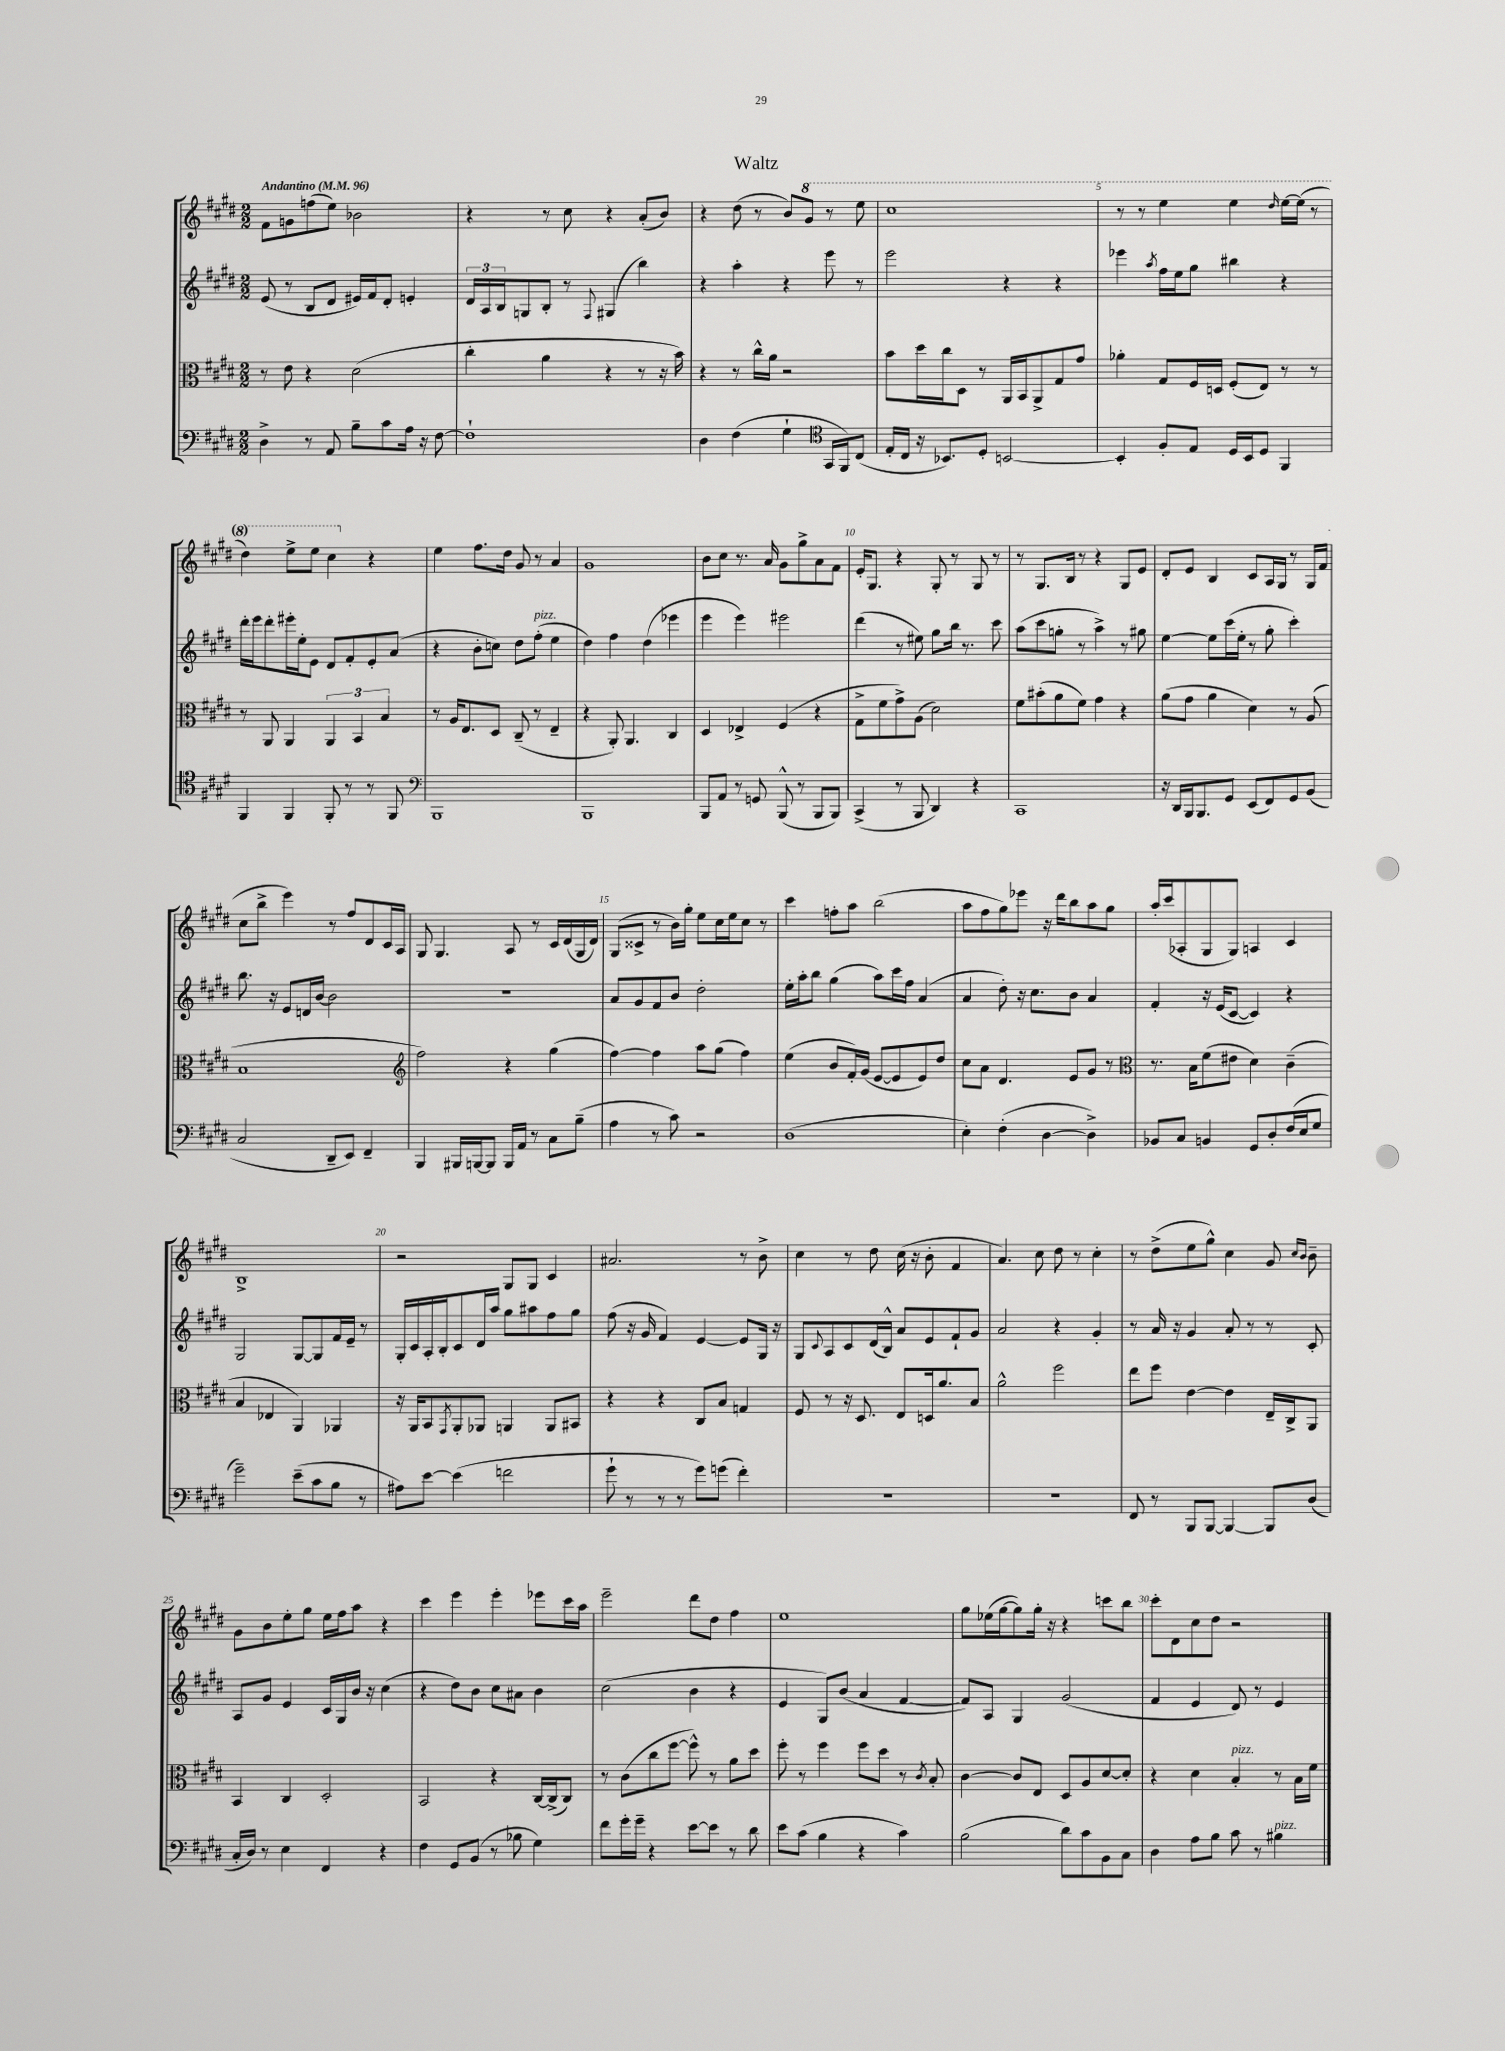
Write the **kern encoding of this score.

**kern	**kern	**kern	**kern
*staff4	*staff3	*staff2	*staff1
*clefF4	*clefC3	*clefG2	*clefG2
*k[f#c#g#d#]	*k[f#c#g#d#]	*k[f#c#g#d#]	*k[f#c#g#d#]
*M2/2	*M2/2	*M2/2	*M2/2
*MM96	*MM96	*MM96	*MM96
4D#^\	8r	(8e/	8f#\L
.	8e\	8r	8g\
8r	4r	8B/L	(8ff\
8AA/	.	8d#/J	8ee\J)
8B~\L	(2d#\	16e#/LL)	2b-\
.	.	16f#/J	.
8c#\	.	8d#'/J	.
16A\Jk	.	4e'/	.
16r	.	.	.
[8F#\	.	.	.
=	=	=	=
1F#`]	4cc#'\	24d#/LL	4r
.	.	24A/	.
.	.	24B/J	.
.	.	8G/	.
.	4a\	8B'/J	8r
.	.	8r	8cc#\
.	.	8qqF#/	.
.	4r	(4G#/	4r
.	8r	4bb\)	(8a'/L
.	16r	.	8b/J)
.	16b\)	.	.
=	=	=	=
4D#\	4r	4r	4r
(4F#\	8r	4aa'\	(8dd#\
.	16cc#^^\LL	.	8r
.	16a\JJ	.	.
4G#`\	2r	4r	8b/L)
.	.	.	8gg#/J
*clefC4	*	*	*
16GG#/LL	.	8eee\	8r
16FF#/J)	.	.	.
(8C#/J	.	8r	8eee\
=	=	=	=
16E'/LL	8b\L	2eee\	1ccc#
16C#/JJ	.	.	.
16r	16dd#\L	.	.
8.BB-/L)	16cc#\J	.	.
.	8D#\J	.	.
8D#'/J	8r	.	.
[2BB/	16AA/LL	4r	.
.	16BB/J	.	.
.	8AA^/	.	.
.	8G#/	4r	.
.	8g#/J	.	.
=	=	=	=
4BB'/]	4a-'\	4eee-\	8r
.	.	.	8r
.	.	8qaa/	.
8F#'/L	8G#/L	16ff#\LL	4eee\
.	.	16ee\J	.
8E/J	16F#/L	8gg#\J	.
.	16D/JJ	.	.
16D#/LL	(8F#'/L	4bb#\	4eee\
16BB/J	.	.	.
8D#/J	8E/J)	.	.
.	.	.	16qqddd#/
4FF#/	8r	4r	[16eee\LL
.	.	.	(16eee\]JJ
.	8r	.	8r
=	=	=	=
4FF#/	8r	16ddd#'\LL	4ddd#\)
.	.	16eee\J	.
.	8AA/	8ddd#'\	.
4FF#/	4AA/	16eee#'\L	8eee^\L
.	.	16ee'\J	.
.	.	8e\J	8eee\J
8FF#'/	6AA/	8d#/L	4ccc#\
8r	.	8f#'/	.
.	6BB/	.	.
8r	.	8e'/	4r
.	6B/	.	.
8FF#/	.	(8a/J	.
=	=	=	=
*clefF4	*	*	*
1BBB	8r	4r	4ee\
.	16A/LK	.	.
.	8.E/	.	.
.	.	8b'\L	8.ff#\L
.	8D#/J	8cc\J)	.
.	.	.	16dd#\Jk
.	(8C#~/	8dd#\L	8g#/
.	8r	(8ff#'\J	8r
.	4E~/	4ee\	4a/
=	=	=	=
1BBB	4r	4dd#\)	1g#
.	8AA'/)	4ff#\	.
.	4.AA/	.	.
.	.	(4dd#\	.
.	4C#/	4eee-\	.
=	=	=	=
8BBB/L	4D#/	4eee\	8b\L
8AA/J	.	.	8cc#\J
8r	4E-^/	4eee\)	8.r
8GG/	.	.	.
.	.	.	16a/
(8BBB^^/	(4F#/	2eee#\	8g#\L
8r	.	.	8gg#^\
8BBB/L	4r	.	8a\
8BBB/J)	.	.	8f#\J
=	=	=	=
(4CC#^/	8G#^\L	(4ddd#\	16e'/LK
.	.	.	8.G#/J
.	8f#\	.	.
8r	8g#^\)	8r	4r
8BBB/	(8A\J	8ee#\)	.
4DD#/)	2d#\)	8gg#\L	8G#'/
.	.	16bb\Jk	8r
.	.	8.r	.
4r	.	.	8G#/
.	.	8ccc#\	8r
=	=	=	=
1CC#	8f#\L	(8aa\L	8r
.	(8b#'\	8ccc#\	8.G#/L
.	8a\	8gg'\J	.
.	.	.	16B/Jk
.	8f#\J)	8r	8r
.	4g#\	4aa^\)	4r
.	4r	8r	8G#/L
.	.	8gg#\	8e/J
=	=	=	=
16r	(8a\L	[4ee\	8d#'/L
16DD#/LL	.	.	.
16BBB/J	8g#\J	.	8e/J
8.BBB/	.	.	.
.	4a\	8ee\]L	4B/
8GG#/J	.	(16ccc#\L	.
.	.	16ee'\JJ	.
(8EE/L	4d#\)	8r	8c#/L
8FF#/)	.	8gg#'\	16A/L
.	.	.	16G#/JJ
8GG#/	8r	4ccc#'\)	8r
(8BB/J	(8A/	.	16G#/LL
.	.	.	(16f#/JJ
=	=	=	=
2C#/	1B	8.bb\	8cc#\L
.	.	.	8bb^\J
.	.	16r	.
.	.	8e/L	4eee\)
.	.	16d/L	.
.	.	[16b/JJ	.
8DD#~/L	.	2b\]	8r
8EE/J)	.	.	8ff#/L
4FF#~/	.	.	8d#/
.	.	.	16c#/L
.	.	.	16A/JJ
=	=	=	=
*	*clefG2	*	*
4BBB/	2ff#\)	1r	8G#/
.	.	.	4.G#/
16BBB#/LL	.	.	.
[16BBB/J	.	.	.
8BBB/]J	.	.	.
16BBB/LL	4r	.	8A/
16AA/JJ	.	.	.
8r	.	.	8r
8C#\L	(4gg#\	.	16c#/LL
.	.	.	(16d#/
(8B~\J	.	.	16G#/
.	.	.	16d#/JJ)
=	=	=	=
4A\	[4ff#\)	8a/L	(8G#/L
.	.	8g#/	8c##^/J
8r	4ff#\]	8f#/	8r
8c#\)	.	8b/J	16b\LL)
.	.	.	16gg#'\JJ
2r	8aa\L	2dd#'\	8ee\L
.	(8gg#\J	.	16cc#\L
.	.	.	16ee\J
.	4ff#\)	.	8cc#\J
.	.	.	8r
=	=	=	=
(1D#	(4ee\	16ee'\LL	4ccc#\
.	.	16aa'\J	.
.	.	8bb\J	.
.	8b/L	(4gg#\	8ff'\L
.	16f#'/L)	.	8aa\J
.	(16g#/JJ	.	.
.	[8e/L	8aa\L)	(2bb\
.	8e/]	16ccc#\L	.
.	.	16ff#\JJ	.
.	8e/)	(4a/	.
.	8dd#/J	.	.
=	=	=	=
4E'\)	8cc#\L	4a/	8aa\L
.	8a\J	.	8ff#\
(4F#'\	4.d#/	8dd#'\)	8gg#\)
.	.	16r	8eee-\J
.	.	8.cc#\L	.
[4D#\	.	.	16r
.	.	.	16ddd#\LK
.	8e/L	8b\J	8bb\
4D#^\])	8g#/J	4a/	8aa\
.	8r	.	8gg#\J
=	=	=	=
*	*clefC3	*	*
8BB-/L	8.r	4f#'/	16aa'/LL
.	.	.	(16ccc#/J
8C#/J	.	.	8A-'/
.	16B\LK	.	.
4BB/	(8f#\	16r	8G#/
.	.	(16e/LK	.
.	8e#\J	[8c#/J	8G#/J)
8GG#/L	4d#\)	4c#/])	4A/
8D#'/	.	.	.
(16F#/L	(4c#~\	4r	4c#/
16E/J	.	.	.
8G#/J	.	.	.
=	=	=	=
2g#~\)	4B/	2G#/	1B^
.	4E-/	.	.
(8e~\L	4AA/)	[8G#/L	.
8c#\	.	8G#/]	.
8B\J	4AA-/	16f#/L	.
.	.	16e~/JJ	.
8r	.	8r	.
=	=	=	=
8A#\L)	16r	16G#'/LL	2r
.	16AA/LK	16c#/	.
[8e\J	8BB/	16A'/	.
.	.	16B'/J	.
.	8qGG#/	.	.
(4e\]	8AA'/	8c#/	.
.	8AA-/J	16d#/L	.
.	.	16aa/JJ	.
2f\	4AA/	8gg#\L	8G#/L
.	.	8aa#\	8G#/J
.	8AA/L	8ff#\	4c#/
.	8BB#/J	8gg#\J	.
=	=	=	=
8g#`\	4r	(8ff#\	2.a#/
8r	.	16r	.
.	.	16g#/	.
8r	4r	4f#/)	.
8r	.	.	.
8g#\L)	8C#/L	[4e/	.
(8g\J	8B/J	.	.
4f#'\)	4G/	8e/]L	8r
.	.	16G#/Jk	8b^\
.	.	16r	.
=	=	=	=
1r	8F#/	8G#/L	4cc#\
.	.	8qqc#/	.
.	8r	8A/	.
.	16r	8c#/	8r
.	8.D#/	.	.
.	.	(16d#/L	8dd#\
.	.	16B^^/JJ)	.
.	8E/L	8a/L	(16cc#\
.	.	.	16r
.	16D/k	8e/	8b'\
.	8.a/	.	.
.	.	8f#`/	4f#/
.	8B/J	8g#/J	.
=	=	=	=
1r	2a^^\	2a/	4.a/)
.	.	.	8cc#\
.	2ff#\	4r	8dd#\
.	.	.	8r
.	.	4g#'/	4cc#'\
=	=	=	=
8FF#/	8ee\L	8r	8r
8r	8ff#\J	16a/	(8dd#^\L
.	.	16r	.
8BBB/L	[4e\	4g#/	8ee\
[8BBB/J	.	.	8gg#^^\J)
4BBB/_	4e\]	8a'/	4cc#\
.	.	8r	.
8BBB/]L	16E~/LL	8r	8g#/
.	16C#^/J	.	.
.	.	.	16qqcc#/LL
.	.	.	16qqb/JJ
(8D#/J	8AA/J	8c#'/	8b~\
=	=	=	=
16C#'/LL	4BB/	8A/L	8g#\L
16D#/JJ)	.	.	.
8r	.	8g#/J	8b\
4E\	4C#/	4e/	8ee'\
.	.	.	8gg#\J
4FF#/	2D#'/	16c#/LL	16ee\LL
.	.	16G#/	16ff#\J
.	.	16b/JJ	8aa\J
.	.	16r	.
4r	.	(4cc#\	4r
=	=	=	=
4F#\	2BB/	4r	4ccc#\
8GG#/L	.	8dd#\L)	4eee\
(8BB/J	.	8b\J	.
8r	4r	8cc#\L	4eee'\
8B-\	.	8a#\J	.
4G#\)	[16C#/LL	4b\	8eee-\L
.	(16C#^/]J	.	.
.	8C#/J)	.	16ccc#\L
.	.	.	16aa\JJ
=	=	=	=
8f#\L	8r	(2cc#\	2eee~\
16g#'\L	(8c#\L	.	.
16g#~\JJ	.	.	.
4r	8cc#\	.	.
.	[8ff#\J	.	.
[8e\L	8ff#^^\])	4b\	8ddd#\L
8e\]J	8r	.	8dd#\J
8r	8a\L	4r	4ff#\
8d#\	8dd#\J	.	.
=	=	=	=
8e\L	8ff#'\	4e/	1ee
(8c#\J	8r	.	.
4B\	4ff#\	8G#/L)	.
.	.	(8b/J	.
4r	8ff#\L	4a/	.
.	8dd#\J	.	.
4c#\)	8r	[4f#/	.
.	8qc#/	.	.
.	8B'/	.	.
=	=	=	=
(2B\	[4c#\	8f#/]L)	8gg#\L
.	.	8A/J	(16ee-\L
.	.	.	[16gg#\J
.	8c#/]L	4G#/	8gg#\])
.	8E/J	.	16gg#'\Jk
.	.	.	16r
8d#\L)	8D#/L	(2g#/	4r
8c#\	8A/	.	.
8BB\	[8d#/	.	8ccc\L
8C#\J	8d#'/]J	.	8bb\J
=	=	=	=
4D#\	4r	4f#/	8ccc#'\L
.	.	.	8d#\
8A\L	4d#\	4e/	8cc#\
8B\J	.	.	8dd#\J
8c#\	4B'/	8d#/)	2r
8r	.	8r	.
4B#\	8r	4e/	.
.	16B\LL	.	.
.	16f#\JJ	.	.
==	==	==	==
*-	*-	*-	*-
